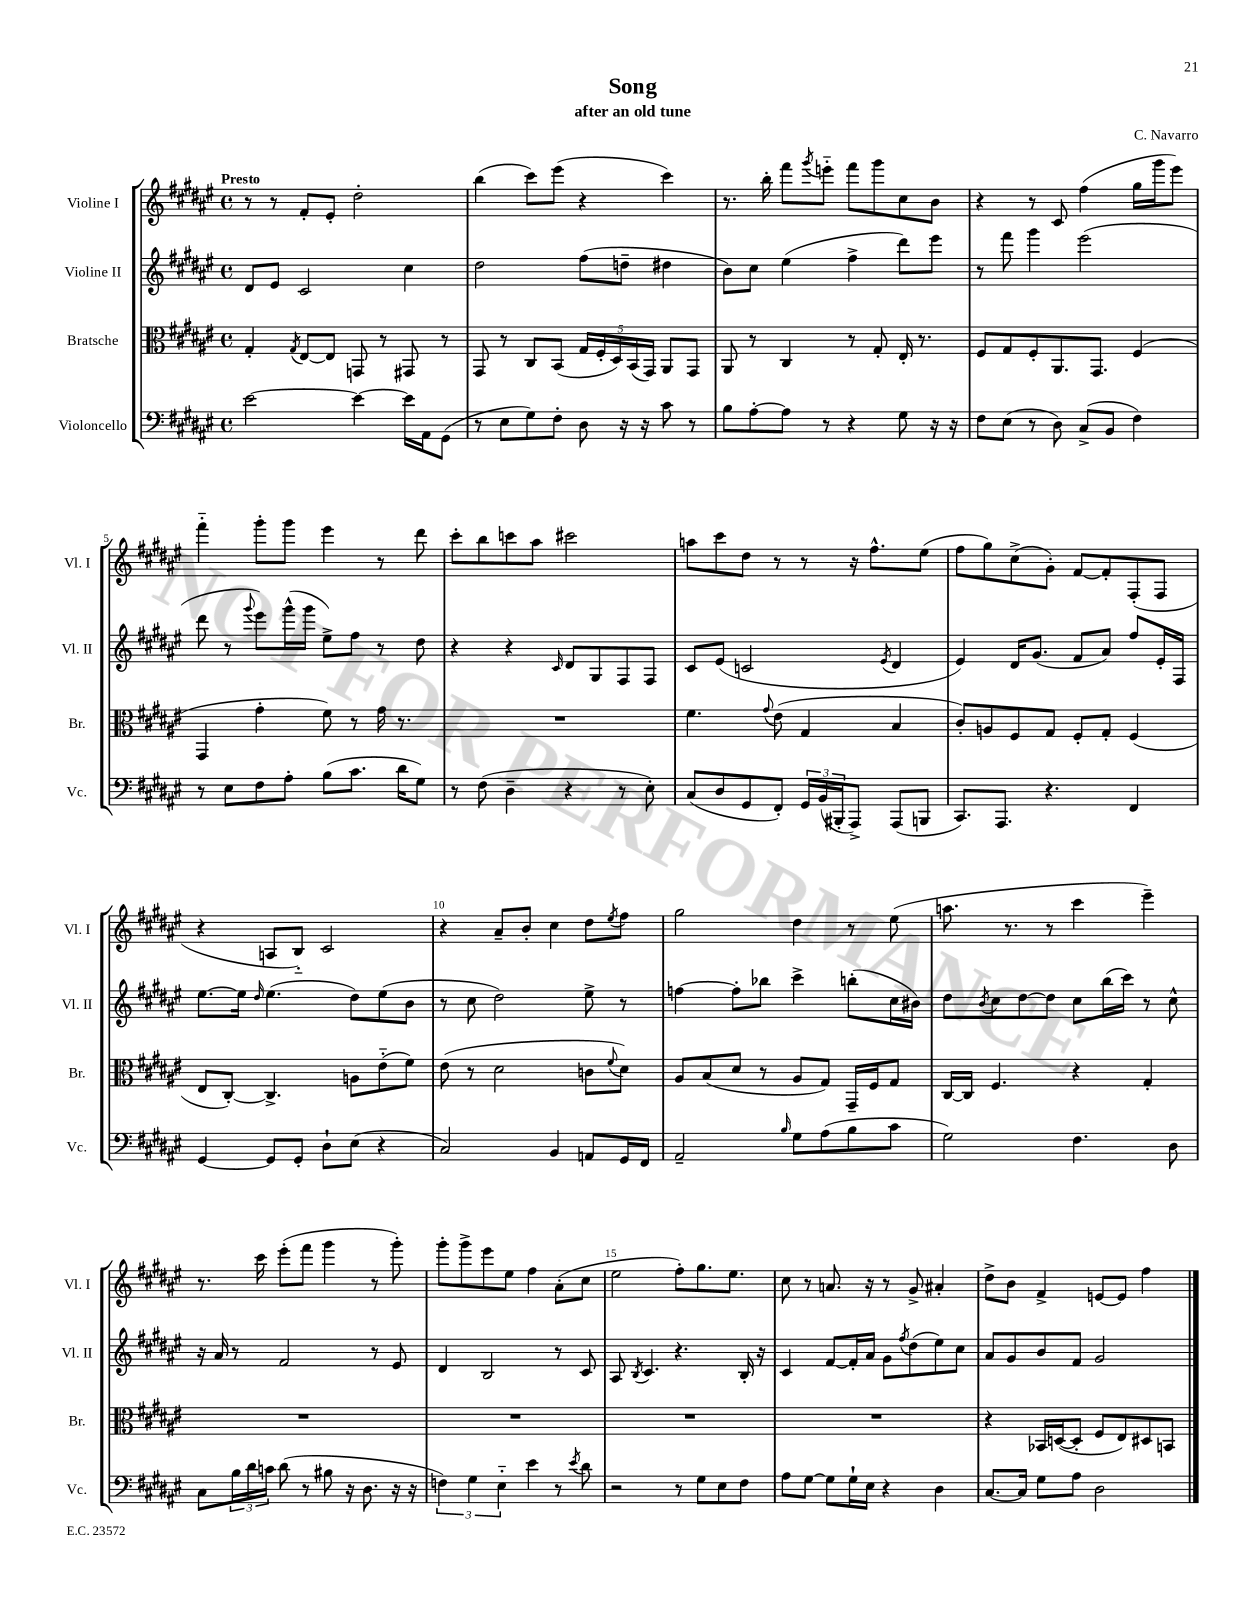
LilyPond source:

\header { title = "Song" composer = "C. Navarro" subtitle = "after an old tune" }
<<
\new StaffGroup <<
\new Staff = "s0" \with { instrumentName = "Violine I" shortInstrumentName = "Vl. I" } {
    \clef treble \key fis \major \defaultTimeSignature \time 4/4 \tempo "Presto"
    r8 r8 fis'8-. eis'8-. dis''2-. |
    b''4( cis'''8) eis'''8( r4 cis'''4) |
    r8. b''16-. fis'''8 \acciaccatura { gis'''8 } e'''8-_ fis'''8 gis'''8 cis''8 b'8 |
    r4 r8 cis'8 fis''4( gis''16 gis'''16 eis'''8) |
    fis'''4-_ gis'''8-. gis'''8 eis'''4 r8 dis'''8 |
    cis'''8-. b''8 c'''8 ais''8 cis'''2 |
    a''8 cis'''8 dis''8 r8 r8 r16 fis''8.-^ eis''8( |
    fis''8 gis''8) cis''8->( gis'8-.) fis'8~ fis'8-. fis8-.( fis8 |
    r4 a8 b8-_) cis'2 |
    r4 ais'8-- b'8-. cis''4 dis''8 \acciaccatura { eis''8 } fis''8 |
    gis''2 dis''4 r8 eis''8( |
    a''8. r8. r8 cis'''4 eis'''4--) |
    r8. cis'''16 eis'''8-.( fis'''8 gis'''4 r8 gis'''8-.) |
    gis'''8-. gis'''8-> eis'''8 eis''8 fis''4 ais'8-.( cis''8 |
    eis''2 fis''8-.) gis''8. eis''8. |
    cis''8 r8 a'8. r16 r8 gis'8-> ais'4-. |
    dis''8-> b'8 fis'4-> e'8~ e'8 fis''4 \bar "|." |
}
\new Staff = "s1" \with { instrumentName = "Violine II" shortInstrumentName = "Vl. II" } {
    \clef treble \key fis \major \defaultTimeSignature \time 4/4
    dis'8 eis'8 cis'2 cis''4 |
    dis''2 fis''8( d''8-- dis''4 |
    b'8) cis''8 eis''4( fis''4-> dis'''8) eis'''8 |
    r8 fis'''8 gis'''4 eis'''2( |
    dis'''8 r8 \appoggiatura { gis'''8 } eis'''8) gis'''16-^( gis'''16 eis''8->) fis''8 r8 dis''8 |
    r4 r4 \grace { cis'16 } dis'8 gis8 fis8 fis8 |
    cis'8 eis'8( c'2 \acciaccatura { eis'8 } dis'4 |
    eis'4) dis'16 gis'8.( fis'8 ais'8) fis''8 eis'16-. fis16 |
    eis''8.~ eis''16 \grace { dis''16 } eis''4.( dis''8) eis''8( b'8 |
    r8 cis''8 dis''2) eis''8-> r8 |
    f''4~ f''8-. bes''8 cis'''4-> b''8-.( cis''16 bis'16) |
    dis''8 \acciaccatura { b'8 } cis''8 dis''8~ dis''8 cis''8 b''16( cis'''16) r8 cis''8-^ |
    r16 ais'16 r8 fis'2 r8 eis'8 |
    dis'4 b2 r8 cis'8 |
    ais8 \acciaccatura { b8 } cis'4. r4. b16-. r16 |
    cis'4 fis'8~ fis'16-. ais'16 gis'8 \acciaccatura { fis''8 } dis''8( eis''8) cis''8 |
    ais'8 gis'8 b'8 fis'8 gis'2 \bar "|." |
}
\new Staff = "s2" \with { instrumentName = "Bratsche" shortInstrumentName = "Br." } {
    \clef alto \key fis \major \defaultTimeSignature \time 4/4
    gis4-. \acciaccatura { gis8 } eis8~ eis8 g,8 r8 gis,8 r8 |
    gis,8 r8 cis8 b,8( \tuplet 5/4 { gis16 fis16-. dis16) b,16( gis,16) } ais,8 gis,8 |
    ais,8 r8 cis4 r8 gis8-. eis16-. r8. |
    fis8 gis8 fis8-. ais,8. gis,8. fis4( |
    gis,4 gis'4-. fis'8) r8 gis'16 r8. |
    R1 |
    fis'4. \appoggiatura { gis'8 } eis'8( gis4 b4 |
    cis'8-.) a8 fis8 gis8 fis8-. gis8-. fis4( |
    eis8 cis8~-.) cis4.-> a8 eis'8-_( fis'8) |
    eis'8( r8 dis'2 c'8 \appoggiatura { fis'8 } dis'8) |
    ais8 b8( dis'8 r8 ais8 gis8) gis,16-- fis16 gis8 |
    cis16~ cis16 fis4. r4 gis4-. |
    R1 |
    R1 |
    R1 |
    R1 |
    r4 bes,16 d16~( d8-. fis8 eis8) dis8 b,8 \bar "|." |
}
\new Staff = "s3" \with { instrumentName = "Violoncello" shortInstrumentName = "Vc." } {
    \clef bass \key fis \major \defaultTimeSignature \time 4/4
    eis'2~ eis'4~ eis'16 ais,16 gis,8( |
    r8 eis8 gis8) fis8-. dis8 r16 r16 cis'8 r8 |
    b8 ais8~-. ais8 r8 r4 gis8 r16 r16 |
    fis8 eis8( r8 dis8) cis8->( b,8 fis4) |
    r8 eis8 fis8 ais8-. b8( cis'8. dis'16 gis8) |
    r8 fis8( dis4-- r4 r8 eis8-.) |
    cis8( dis8 gis,8 fis,8-.) \tuplet 3/2 { gis,16 b,16( bis,,16-. } ais,,8->) ais,,8( b,,8 |
    cis,8.) ais,,8. r4. fis,4 |
    gis,4~ gis,8 gis,8-. dis8-! eis8( r4 |
    cis2) b,4 a,8 gis,16 fis,16 |
    ais,2-- \grace { b16 } gis8 ais8( b8 cis'8 |
    gis2) fis4. dis8 |
    cis8 \tuplet 3/2 { b16 dis'16 c'16 } dis'8( r8 bis8 r16 dis8. r16 r16 |
    \tuplet 3/2 { f4) gis4 eis4-_ } eis'4 r8 \acciaccatura { eis'8 } dis'8 |
    r2 r8 gis8 eis8 fis8 |
    ais8 gis8~ gis8 gis16-! eis16 r4 dis4 |
    cis8.~ cis16 gis8 ais8 dis2 \bar "|." |
}
>>
>>
\layout { \context { \Score \override BarNumber.break-visibility = ##(#f #t #t) barNumberVisibility = #(every-nth-bar-number-visible 5) } }
